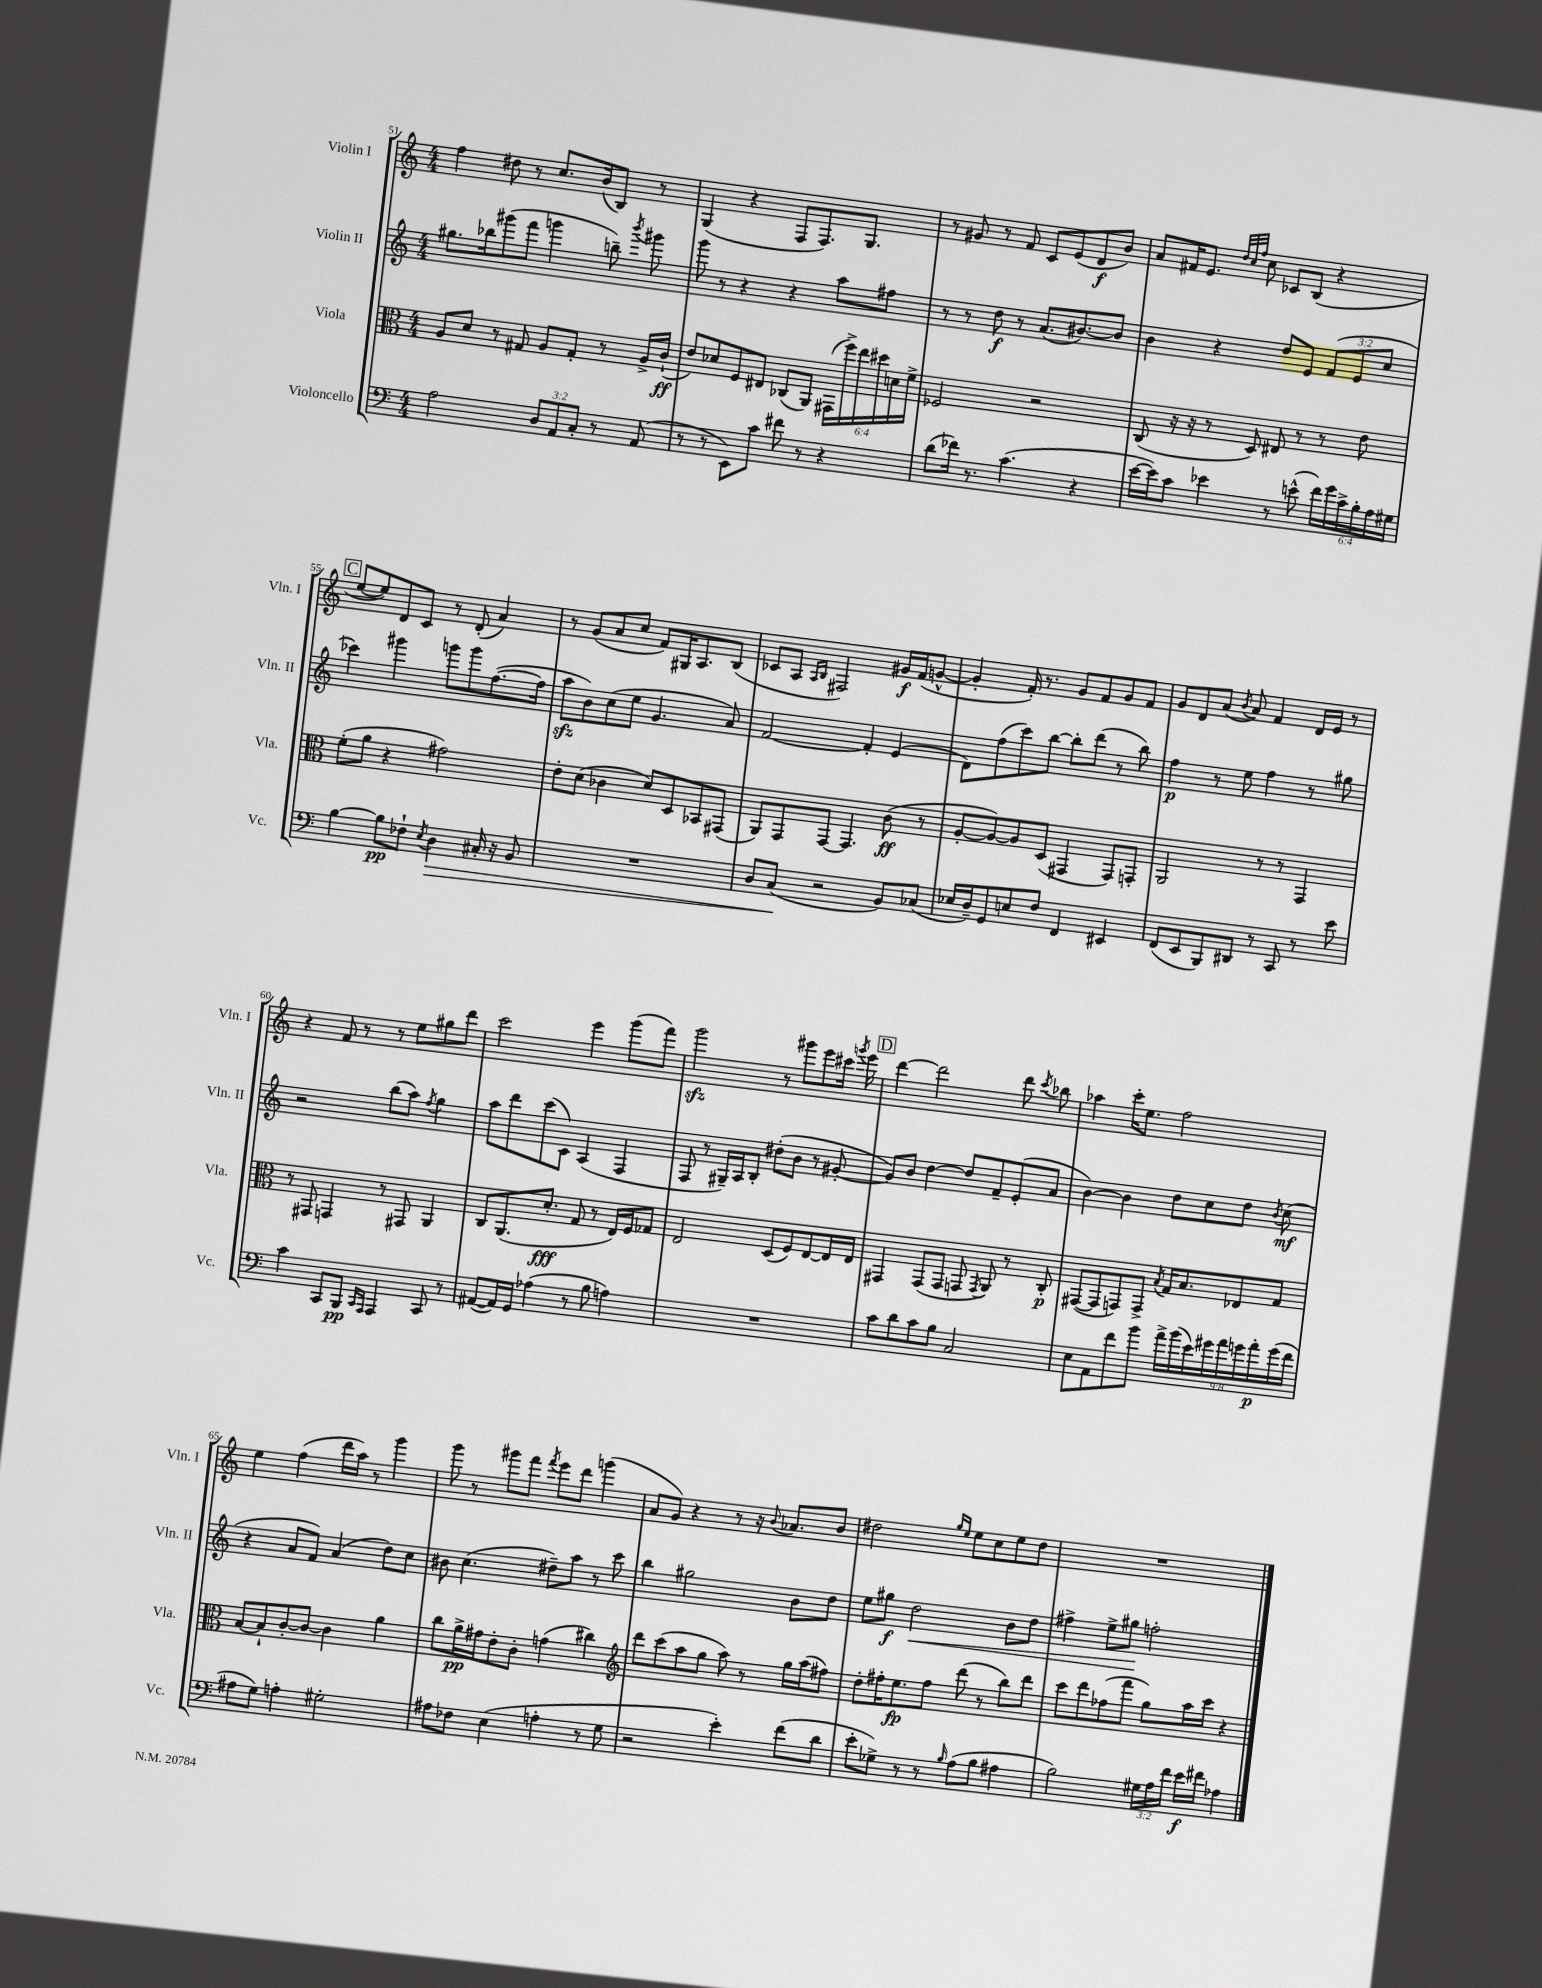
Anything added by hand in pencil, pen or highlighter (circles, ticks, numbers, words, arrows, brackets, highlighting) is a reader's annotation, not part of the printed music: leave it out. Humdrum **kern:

**kern	**kern	**kern	**kern
*staff4	*staff3	*staff2	*staff1
*clefF4	*clefC3	*clefG2	*clefG2
*k[]	*k[]	*k[]	*k[]
*M4/4	*M4/4	*M4/4	*M4/4
2A\	8A/L	8.gg#\L	4ff\
.	8d/J	.	.
.	.	16bb-\k	.
.	8r	(8ggg#\	8dd#\
.	8G#/	8fff\J	8r
12D/L	8A/L	4ggg\	8.cc/L
12AA/	.	.	.
.	8G#'/J	.	.
12C'/J	.	.	.
.	.	.	(16b/k
8r	8r	8bb~\)	8B/J)
.	.	8qbbb/	.
(8AA/	16A^/LL	8ggg#\	8r
.	(16c`/JJ	.	.
=	=	=	=
8r	8e/L)	8ggg\	(4G/
8r	8d-/	8r	.
8EE\L)	8F/	4r	4r
8c\J	8E#/J	.	.
8f#\	(8C-/L	4r	8F/L
8r	8AA/J)	.	8.F/)
4r	(24GG#\LL	8aa\L	.
.	24ff^\)	.	.
.	.	.	8.G/J
.	24ee\	.	.
.	24dd#\	8ff#\J	.
.	24d\	.	.
.	24f^\JJ	.	.
=	=	=	=
(8d\L	2F-/	8r	8r
16f-\Jk)	.	8r	8g#/
8.r	.	.	.
.	.	8dd\	8r
(4.c\	.	8r	8f/
.	2r	(8.a/L	8c/L
.	.	.	(8e/
.	.	[8.b#/)	.
4r	.	.	8d/
.	.	8b#/]J	8b/J)
=	=	=	=
[16e\LL	(8C/	4b\	8a/L
16e\]J)	.	.	.
8c\J	16r	.	16f#/K
.	16r	.	8.e/J
4e-\	8r	4r	.
.	.	.	32qqdd/LLL
.	.	.	32qqcc/
.	.	.	32qqff/JJJ
.	8D/)	.	8cc\
8r	8E#/	8dd/L	8c-/L
(8e^^\	8r	8e/J	(8B/J
24f\LL)	8r	(12f/L	4r
24g\	.	.	.
24c^\	.	12e/	.
24B'\	8e\	.	.
24A\	.	12cc/J	.
24G#\JJ	.	.	.
=	=	=	=
[4B\	(8f'\L	4ccc-\)	[8ee/L
.	8a\J	.	8ee/])
8B\]L	4r	4ggg#\	8d/
8F-`\J	.	.	8c/J
8qE/	.	.	.
4D\	2g#\)	8ggg\L	8r
.	.	8ggg\	(8d'/
16C#'/	.	([8.ff\	4a/)
16r	.	.	.
8BB/	.	.	.
.	.	16ff\]Jk	.
=	=	=	=
1r	8e'\L	8aa\L	8r
.	(8d\J	8b\)	(8g/L
.	4c-\	(8cc\	8a/
.	.	8ee\J	8cc/J
.	8d/L)	4.g/	8f/L)
.	8D/	.	16G#/K
.	.	.	8.A/
.	8BB-/	.	.
.	(8GG#/J	8a/)	(8B/J
=	=	=	=
8D/L	8AA/L)	[2f/	8c-/L
(8C/J	8GG/	.	8A/J
.	.	.	16qqA/LL
.	.	.	16qqB/JJ
2r	[8GG/J	.	2F#/)
.	4.GG/]	.	.
.	.	4f'/]	.
8BB/L)	(8c\	(4e/	16g#/LL
.	.	.	(16f/J
(8C-/J	8r	.	[8g^^/J
=	=	=	=
16E-/LL	[8A'/L	8d\L)	4g'/]
16D~/J)	.	.	.
8GG/	8A/_)	(8ff\	.
8E/	8A/]	8ccc\)	16f'/)
.	.	.	8.r
8F/J	(8D/J	[8bb\J	.
4FF/	4GG#/	8bb'\]L	8g/L
.	.	(8ddd\J	8f/
4EE#/	8GG#/L)	8r	8g/
.	8GG'/J	8bb\)	8f/J
=	=	=	=
(8FF/L	2AA/	4ff\	8g/L
8EE/	.	.	8d/
8BBB/)	.	8r	(8a/J
.	.	.	8qb/
8DD#/J	.	8ee\	8a/)
8r	8r	4ff\	4f/
8CC/	8r	.	.
8r	4GG/	8r	16d/LL
.	.	.	16e/JJ
8e\	.	8gg#\	8r
=	=	=	=
4c\	8r	2r	4r
.	8GG#/	.	.
8CC/L	4GG/	.	8f/
8BBB/J	.	.	8r
16qqCC/LL	.	.	.
16qqAAA/JJ	.	.	.
4AAA/	8r	(8bb\L	8r
.	8GG#/	8aa\J)	8ee\L
.	.	8qff/	.
8CC/	4AA/	4gg\	8gg#\
8r	.	.	8ddd\J
=	=	=	=
([8AA#/L	8C/L	8aa\L	2ccc\
16AA#/]L)	(8.AA/	8ddd\	.
16GG/JJ	.	.	.
(4A-\	.	(8ccc\	.
.	8.d'/J	.	.
.	.	8c\J)	.
8r	8G/	(4A/	4eee\
8B\	8r	.	.
4A\)	16E/LL)	4F/	(8ggg\L
.	16F/J	.	.
.	8G-/J	.	8fff\J)
=	=	=	=
1r	2E/	8F/	2ggg\
.	.	8r	.
.	.	16G#~/LL)	.
.	.	16A/J	.
.	.	8B'/J	.
.	(8D/L	(8dd#'\L	8r
.	8F/)	8b\J	8ggg#\L
.	[8E/	8r	8eee\
.	16E/]L	[8g#'/	16ccc#\Jk
.	.	.	8qggg/
.	16E/JJ	.	16eee\
=	=	=	=
8c\L	4GG#/	8g#/]L)	[4ddd\
8d\	.	8b/J	.
8c\	(8GG#/L	[4dd\	2ddd\]
8B\J	8GG#/J	.	.
2C/	8GG/	8dd/]L	.
.	8qGG/	.	.
.	8AA/)	8f~/	.
.	8r	(8e'/	8ddd\
.	.	.	8qccc/
.	8C'/	8a/J	8bb-\
=	=	=	=
8E\L	([8GG#/L	[4b\)	4aa-\
8AA\	8GG#/]	.	.
8f\	8GG/)	4b\]	16ccc'\LK
.	.	.	8.ee\J
8b\J	8GG^/J	.	.
.	8qB/	.	.
18a^\LL	16G/LK	8dd\L	2ff\
(18b\	.	.	.
.	8.B/	.	.
18e\)	.	.	.
.	.	8cc\	.
18g#\	.	.	.
18a\	.	.	.
.	8E-/	8dd\J	.
18g\	.	.	.
18a'\	.	.	.
.	.	8qb/	.
.	8G/J	(8cc\	.
(18g\	.	.	.
18f\JJ	.	.	.
=	=	=	=
8A#\L	[8B/L	4r	4ee\
8G\J)	8B`/]	.	.
4A'\	[8c'/	8a/L	(4ff\
.	8c/_J	8f/J)	.
2G#'\	4c\]	(4a/	16ddd\LL
.	.	.	16aa\JJ)
.	.	.	8r
.	4a\	8dd\L)	4ggg\
.	.	8cc\J	.
=	=	=	=
8A#\L	8cc\L	8b#\	8ggg\
8F-\J	16a^\L	(4.cc\	8r
.	16g#\J	.	.
(4E\	8e'\	.	8ggg#\L
.	8c'\J	.	8fff\J
.	.	.	8qfff/
4A'\	(4g\	8dd#~\L)	8eee\L
.	.	8aa\J	8ddd\J
8r	4cc#\)	8r	(4ggg\
8G\	.	8ccc\	.
=	=	=	=
*	*clefG2	*	*
2r	8ddd\L	4bb\	8a/L
.	(8ccc\	.	8g/J)
.	8aa\	2gg#\	4r
.	8gg\J	.	.
4e'\)	8aa\)	.	8r
.	8r	.	16r
.	.	.	8qqb/
.	.	.	8.a-/L
(8f\L	16gg\LL	8b\L	.
.	(16aa\J	.	.
8d\J	8ff#\J)	8dd\J	8b/J
=	=	=	=
8e'\L	8dd'\L	8ee\L	2dd#\
8G-^\J)	16ff#'\K	8gg#\J	.
.	8.ee\	.	.
8r	.	2dd\	.
8r	8ff#\J	.	.
.	.	.	16qqgg/LL
16qqB/	.	.	16qqee/JJ
(8A\L	(8ddd\	.	8ee\L
8B\J	8r	.	8cc\
4A#\	8bb\L)	8b\L	8ee\
.	8ddd\J	8dd\J	8dd#\J
=	=	=	=
2B\)	8ccc\L	4ff#^\	1r
.	8ddd\	.	.
.	(8ff-\	8ee^\L	.
.	8fff\J	8gg#\J	.
24G#\LL	8gg\L)	2ff'\	.
24A\	.	.	.
24f\JJ	.	.	.
16e\LL	16aa\L	.	.
16f#\JJ	16ccc\JJ	.	.
4A-\	4r	.	.
==	==	==	==
*-	*-	*-	*-
